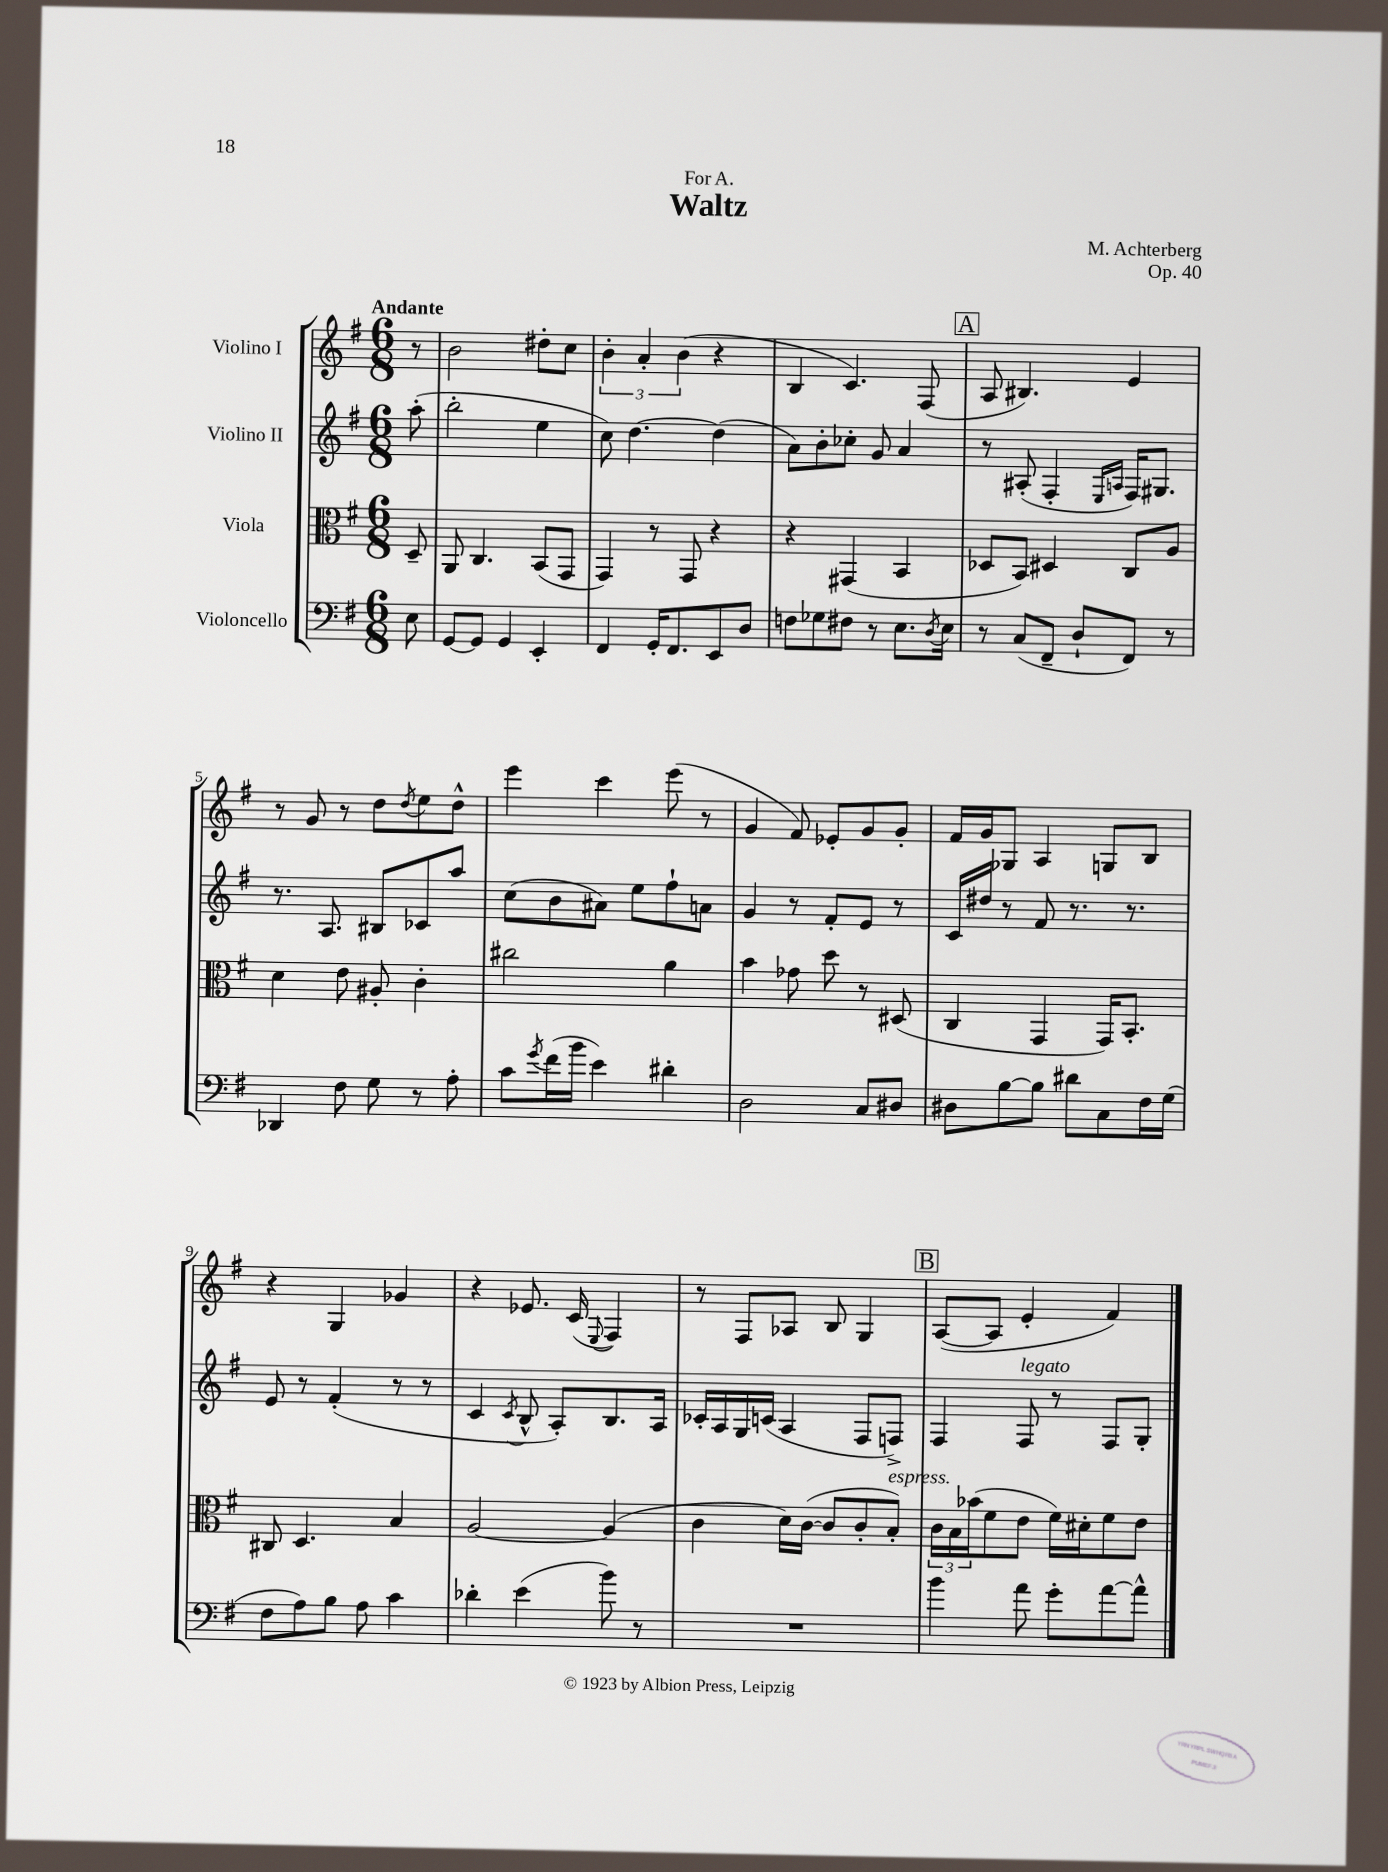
\header { title = "Waltz" composer = "M. Achterberg" dedication = "For A." opus = "Op. 40" }
<<
\new StaffGroup <<
\new Staff = "s0" \with { instrumentName = "Violino I" } {
    \clef treble \key g \major \numericTimeSignature \time 6/8 \partial 8 \tempo "Andante"
    r8 |
    b'2 dis''8-. c''8 |
    \tuplet 3/2 { b'4-. a'4-. b'4( } r4 |
    b4 c'4.) fis8( |
    \mark \markup { \box "A" } a8 bis4.) e'4 |
    r8 g'8 r8 d''8 \acciaccatura { d''8 } e''8 d''8-^ |
    e'''4 c'''4 e'''8( r8 |
    g'4 fis'8) ees'8-. g'8 g'8-. |
    fis'16 g'16 ges8 a4 g8 b8 |
    r4 g4 ges'4 |
    r4 ees'8. c'16( \appoggiatura { e8 } fis4) |
    r8 fis8 aes8 b8 g4 |
    \mark \markup { \box "B" } a8~( a8 e'4-. fis'4) \bar "|." |
}
\new Staff = "s1" \with { instrumentName = "Violino II" } {
    \clef treble \key g \major \numericTimeSignature \time 6/8 \partial 8
    a''8-.( |
    b''2-. e''4 |
    c''8) d''4.~ d''4( |
    a'8) b'8-. ces''8-. g'8 a'4 |
    \mark \markup { \box "A" } r8 ais8-.( fis4-. \grace { e16 a16 } fis16) gis8. |
    r8. a8. bis8 ces'8 a''8 |
    c''8( b'8 ais'8) e''8 fis''8-! a'8 |
    g'4 r8 fis'8-. e'8 r8 |
    c'16 dis''16 r8 fis'8 r8. r8. |
    e'8 r8 fis'4-.( r8 r8 |
    c'4 \acciaccatura { c'8 } b8-^ a8-.) b8. a16 |
    ces'16-. a16 g16 c'16( a4 fis8 f8->) |
    \mark \markup { \box "B" } fis4 fis8^\markup { \italic "legato" } r8 fis8 g8-. \bar "|." |
}
\new Staff = "s2" \with { instrumentName = "Viola" } {
    \clef alto \key g \major \numericTimeSignature \time 6/8 \partial 8
    d8-- |
    a,8 c4. b,8( g,8 |
    g,4) r8 g,8 r4 |
    r4 gis,4( b,4 |
    \mark \markup { \box "A" } des8 b,8) dis4 c8 a8 |
    d'4 e'8 ais8-. c'4-. |
    cis''2 a'4 |
    b'4 ges'8 d''8 r8 dis8( |
    c4 g,4 g,16) b,8.-. |
    cis8 d4. b4 |
    a2~ a4( |
    c'4 d'16) c'16~( c'8 c'8-. b8-.^\markup { \italic "espress." }) |
    \mark \markup { \box "B" } \tuplet 3/2 { c'16 b16 bes'16( } fis'8 e'8 fis'16) dis'16-. fis'8 e'8 \bar "|." |
}
\new Staff = "s3" \with { instrumentName = "Violoncello" } {
    \clef bass \key g \major \numericTimeSignature \time 6/8 \partial 8
    e8 |
    g,8~ g,8 g,4 e,4-. |
    fis,4 g,16-. fis,8. e,8 d8 |
    f8 ges8 fis8 r8 e8. \acciaccatura { d8 } e16 |
    \mark \markup { \box "A" } r8 c8( fis,8-- d8-! fis,8) r8 |
    des,4 fis8 g8 r8 a8-. |
    c'8 \acciaccatura { g'8 } fis'16( b'16 e'4) dis'4-. |
    d2 c8 dis8 |
    dis8 b8~ b8 dis'8 c8 fis16 g16( |
    fis8 a8) b8 a8 c'4 |
    des'4-. e'4( b'8) r8 |
    R2. |
    \mark \markup { \box "B" } b'4 a'8 g'8-. a'8~ a'8-^ \bar "|." |
}
>>
>>
